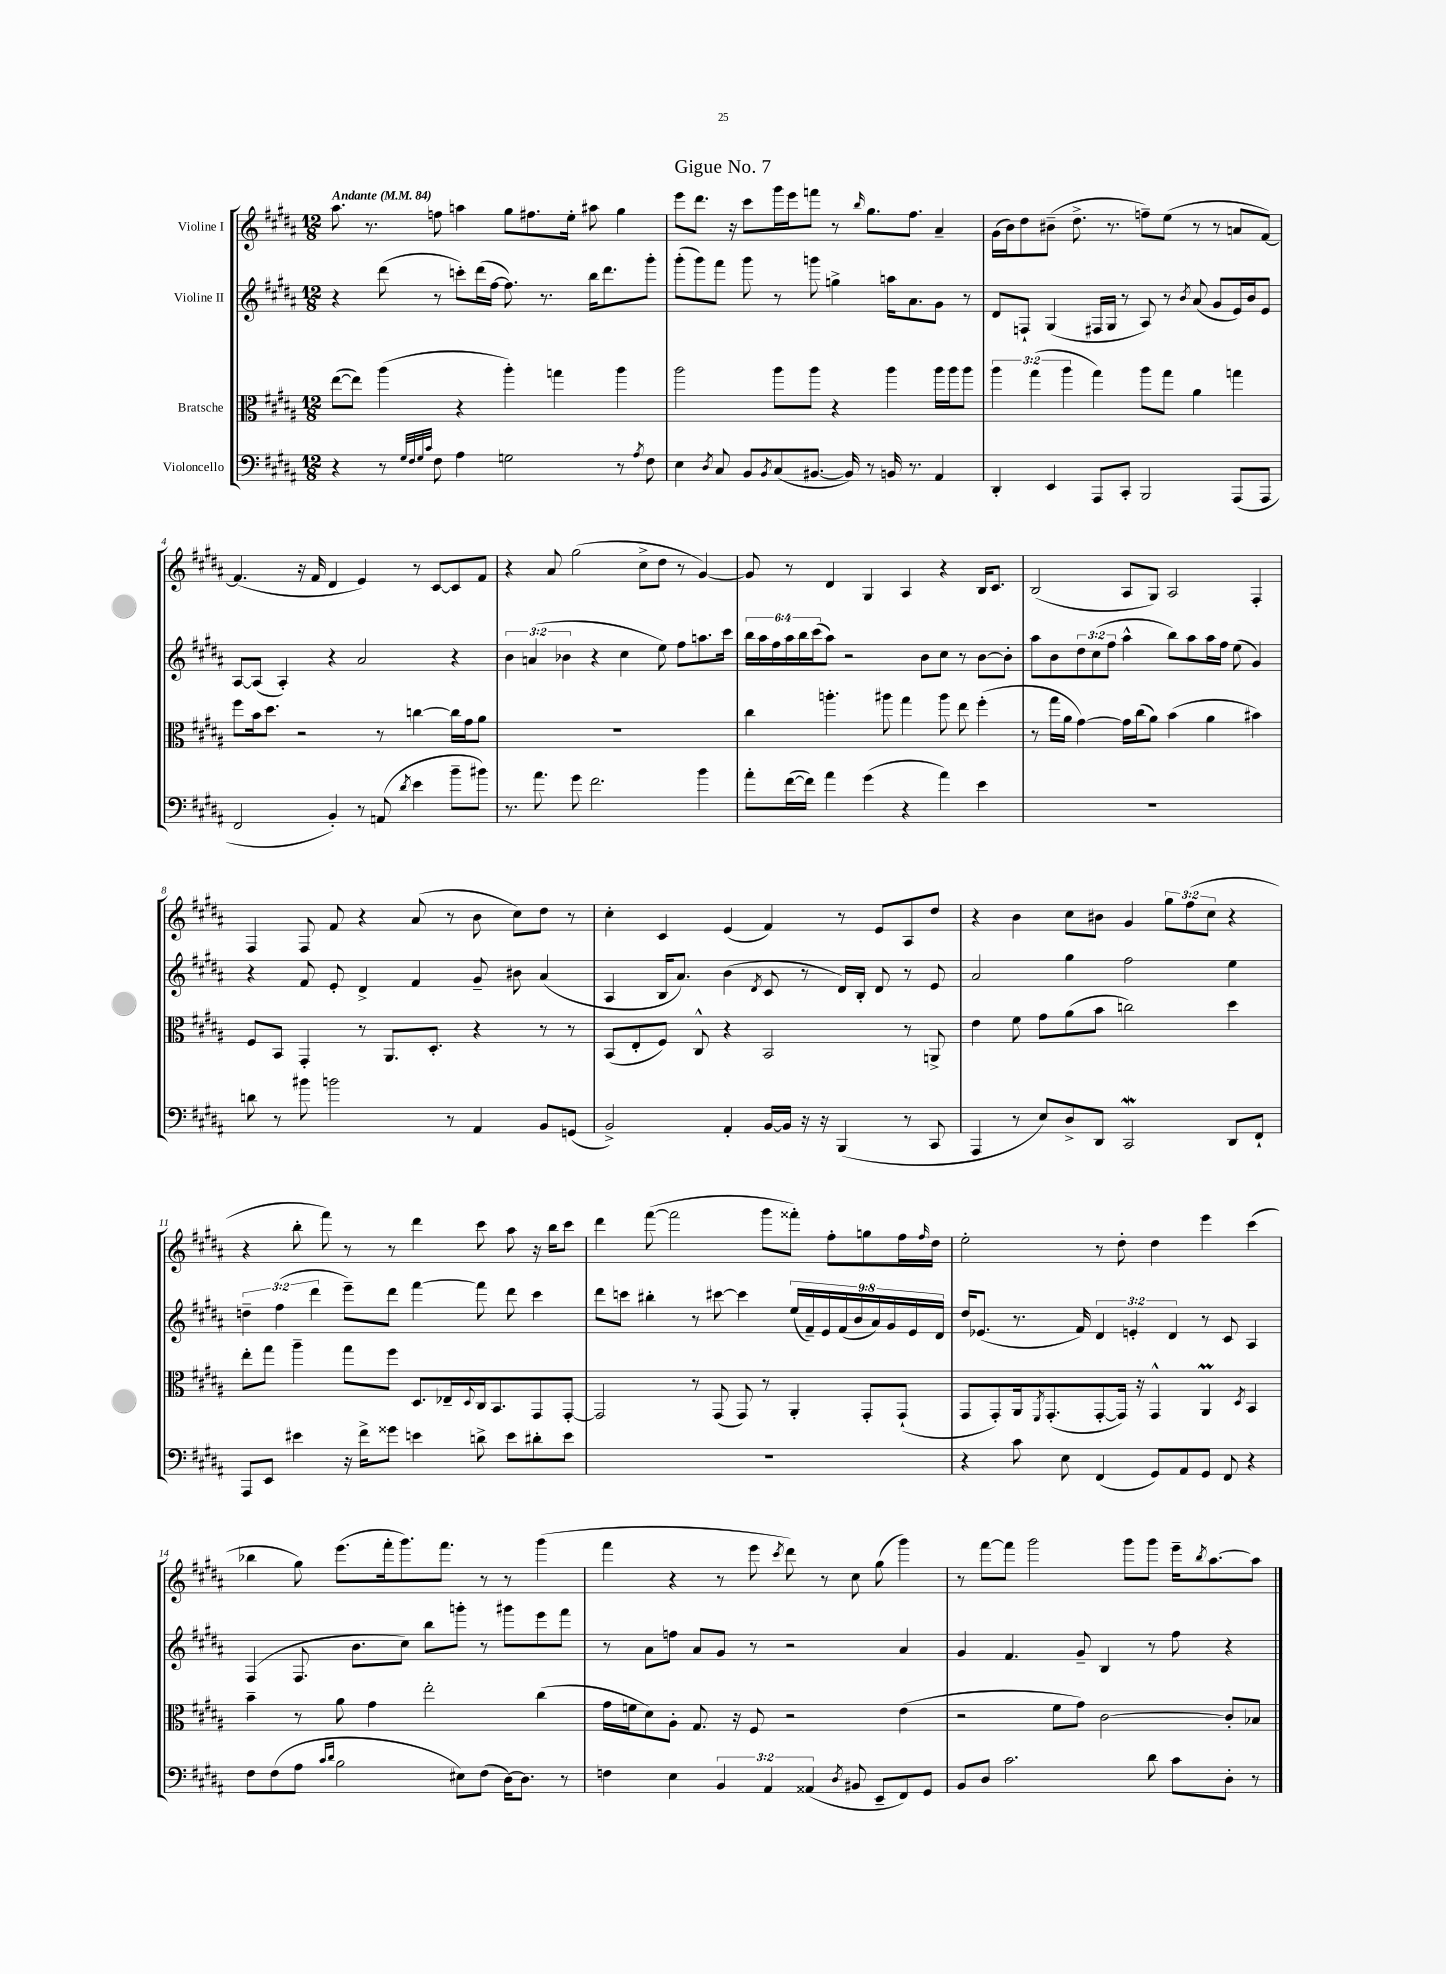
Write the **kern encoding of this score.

**kern	**kern	**kern	**kern
*staff4	*staff3	*staff2	*staff1
*clefF4	*clefC3	*clefG2	*clefG2
*k[f#c#g#d#a#]	*k[f#c#g#d#a#]	*k[f#c#g#d#a#]	*k[f#c#g#d#a#]
*M12/8	*M12/8	*M12/8	*M12/8
*MM84	*MM84	*MM84	*MM84
4r	([8ee\L	4r	8.aa#\
.	8ee\]J)	.	.
.	.	.	8.r
8r	(4aa#\	(8ddd#\	.
32qqG#/LLL	.	.	.
32qqF#/	.	.	.
32qqG#/	.	.	.
32qqc#/JJJ	.	.	.
8F#\	.	8r	8ff\
4A#\	4r	8ccc'\L)	4aa\
.	.	(16ddd#\L	.
.	.	[16ff#\JJ	.
2G\	4aa#'\)	8.ff#\])	8gg#\L
.	.	.	8.ff#\
.	.	8.r	.
.	4gg\	.	.
.	.	.	16ee'\Jk
.	.	16bb\LK	8aa#\
.	.	8.ddd#\	.
8r	4aa#\	.	4gg#\
8qA#/	.	.	.
8F#\	.	8ggg#'\J	.
=	=	=	=
4E\	2aa#\	(8ggg#'\L	8eee\L
.	.	8ggg#\)	8.ddd#\J
8qD#/	.	.	.
8C#/	.	8fff#\J	.
.	.	.	16r
8BB/L	.	8ggg#\	8ccc#\L
8qBB/	.	.	.
(8C#/	8aa#\L	8r	16ggg#\L
.	.	.	16eee\J
[8.BB#/J	8aa#\J	8ggg\	8fff\J
.	4r	4gg^\	8r
16BB#/])	.	.	.
.	.	.	16qqbb/
8r	.	.	8.gg#\L
16BB/	4aa#\	16aa\LK	.
8.r	.	8.a#\	8.ff#\J
4AA#/	16aa#\LL	8g#\J	4a#~/
.	16aa#\J	.	.
.	8aa#\J	8r	.
=	=	=	=
4DD#'/	6aa#\	8d#/L	(16g#\LL
.	.	.	16b\J)
.	.	8F`/J	8dd#\
.	(6gg#\	.	.
4EE/	.	(4G#/	(8b#~\J
.	6aa#\	.	.
.	.	.	8.dd#^\
8AAA#/L	4gg#\)	16F#/LL	.
.	.	16G#/JJ	8.r
8CC#'/J	.	8r	.
2BBB/	8aa#\L	8A#/)	8ff~\L)
.	8gg#\J	8r	(8ee\J
.	.	8qb/	.
.	4a#\	(8a#/	8r
.	.	8g#/L	8r
(8AAA#/L	4gg\	16e/L)	8a/L
.	.	16b/J	.
8AAA#/J	.	8e/J	[8f#/J)
=	=	=	=
2FF#/	8ff#\L	[8A#/L	(4.f#/]
.	16b\k	(8A#/]J	.
.	8.dd#\J	.	.
.	.	4A#'/)	.
.	2r	.	16r
.	.	.	16f#/
4BB'/)	.	4r	4d#/
8r	.	2a#/	4e/)
(8AA/	8r	.	.
8qd#/	.	.	.
4e\	[4cc\	.	8r
.	.	.	[8c#/L
8b~\L	16cc\]LL	4r	8c#/]
.	16g#\J	.	.
8b#\J)	8a#\J	.	8f#/J
=	=	=	=
8.r	1.r	6b\	4r
.	.	(6a/	.
8.a#\	.	.	.
.	.	.	8a#/
.	.	6b-\	.
8g#\	.	.	(2gg#\
2.f#\	.	4r	.
.	.	4cc#\	.
.	.	.	8cc#^\L
.	.	8ee\)	8dd#\J
.	.	8ff#\L	8r
4b\	.	8.aa\	[4g#/)
.	.	16ccc#\Jk	.
=	=	=	=
8a#'\L	4cc#\	24bb\LL	8g#/]
.	.	24aa#\	.
.	.	24ff#\	.
([16f#\L	.	24aa#\	8r
.	.	24bb\	.
16f#\]JJ)	.	.	.
.	.	(24ccc#\J	.
4a#\	4.aa'\	8aa#\J)	4d#/
.	.	2r	.
(4g#\	.	.	4G#/
.	8aa#\	.	.
4r	4gg#\	.	4A#/
.	.	8b\L	.
4a#\)	8aa#\	8cc#\J	4r
.	8ee\	8r	.
4e\	(4ff#'\	[8b\L	16B/LK
.	.	.	8.c#/J
.	.	8b'\]J	.
=	=	=	=
1.r	8r	8aa#\L	(2B/
.	16gg#\LL	8b\	.
.	16a#\JJ	.	.
.	[4g#\)	12dd#\	.
.	.	(12cc#\	.
.	.	12ff#\J	.
.	16g#\]LL	4aa#^^\	8A#/L
.	(16cc#\J	.	.
.	8a#\J)	.	8G#/J)
.	(4b\	8bb\L)	2A#/
.	.	8aa#\	.
.	4a#\	16aa#\L	.
.	.	16ff#\JJ	.
.	.	(8ee\	.
.	4b#\)	4g#/)	4F#'/
=	=	=	=
8d\	8F#/L	4r	4F#/
8r	8BB/J	.	.
8b#\	4GG#'/	8f#/	8F#/
2b\	.	8e'/	8f#/
.	8r	4d#^/	4r
.	8.AA#/L	.	.
.	.	4f#/	(8a#/
.	8.D#'/J	.	.
8r	.	.	8r
4AA#/	4r	8g#~/	8b\
.	.	8b#\	8cc#\L)
8BB/L	8r	(4a#/	8dd#\J
(8GG/J	8r	.	8r
=	=	=	=
2BB^/)	(8BB/L	4A#/	4cc#'\
.	8E'/	.	.
.	8F#/J)	16B/LK	4c#/
.	.	8.a#/J)	.
.	8C#^^/	.	.
4AA#'/	4r	(4b\	(4e/
.	.	8qd#/	.
[16BB/LL	2BB/	8c#/	4f#/)
16BB/]JJ	.	.	.
16r	.	8r	.
16r	.	.	.
(4BBB/	.	16d#/LL)	8r
.	.	16B'/JJ	.
.	.	8d#/	8e/L
8r	8r	8r	8A#/
8CC#/	8AA^/	8e/	8dd#/J
=	=	=	=
4AAA#/	4e\	2a#/	4r
8r	8f#\	.	4b\
8E/L)	8g#\L	.	.
8D#^/	(8a#\	4gg#\	8cc#\L
8DD#/J	8b\J	.	8b#\J
2CC#/	2cc\)	2ff#\	4g#/
.	.	.	12gg#\L
.	.	.	(12ff#\
.	.	.	12cc#\J
8DD#/L	4dd#\	4ee\	4r
8FF#`/J	.	.	.
=	=	=	=
8AAA#/L	8ee'\L	6dd~\	4r
8EE/J	8gg#\J	.	.
.	.	(6ff#\	.
4e#\	4aa#~\	.	8bb'\
.	.	6ddd#\	.
.	.	.	8fff#\)
16r	8gg#\L	8eee~\L)	8r
16f#^\LK	.	.	.
8g##\J	8ff#\J	8ddd#\J	8r
4e\	8.D#/L	[4fff#\	4ddd#\
.	16E-~/L	.	.
.	8qqD#/	.	.
8d^\	16C#/J	8fff#\]	8ccc#\
.	8.BB/	.	.
8e\L	.	8ddd#\	8aa#\
8d#'\	8GG#/	4ccc#\	16r
.	.	.	16bb\LK
8e\J	[8GG#'/J	.	8ccc#\J
=	=	=	=
1.r	2GG#/]	8ddd#\L	4ddd#\
.	.	8ccc\J	.
.	.	4bb#'\	([8fff#\
.	.	.	2fff#\]
.	8r	8r	.
.	(8GG#/	[8ccc#\	.
.	8GG#/)	4ccc#\]	.
.	8r	.	8ggg#\L
.	4AA#'/	(18ee/LL	8fff##'\J)
.	.	18f#~/)	.
.	.	18e/	.
.	.	.	8ff#'\L
.	.	(18f#/	.
.	.	18b/	.
.	8GG#'/L	.	8gg\
.	.	18a#/)	.
.	.	18g#/	.
.	(8GG#`/J	.	16ff#\L
.	.	18e/	.
.	.	.	16qqff#/
.	.	.	16dd#\JJ
.	.	18d#/JJ	.
=	=	=	=
4r	8GG#/L	16dd#/LK	2ee'\
.	.	(8.e-/J	.
.	8GG#'/)	.	.
8c#\	16AA#/k	8.r	.
.	8qFF#/	.	.
.	(8.GG#'/	.	.
8E\	.	.	.
.	.	16f#/)	.
(4FF#/	[8GG#'/	6d#/	8r
.	16GG#/]Jk)	.	8dd#'\
.	.	6e'/	.
.	16r	.	.
8GG#/L)	4GG#^^/	.	4dd#\
.	.	6d#/	.
8AA#/	.	.	.
8GG#/J	4AA#/	8r	4eee\
8FF#/	.	8c#/	.
.	8qD#/	.	.
4r	4BB/	4A#/	(4ccc#\
=	=	=	=
8F#\L	4b~\	(4F#/	4bb-\
(8F#\	.	.	.
8A#\J	8r	8.F#/	8gg#\)
16qqc#/LL	.	.	.
16qqd#/JJ	.	.	.
2B\	8a#\	.	(8.eee\L
.	.	8.b\L	.
.	4g#\	.	.
.	.	.	16fff#'\k
.	.	8cc#\J)	8.ggg#\)
.	2ee'\	8bb\L	.
.	.	.	8.fff#\J
8E#\L)	.	8ggg'\J	.
(8F#\J	.	8r	8r
[16D#\LK)	.	8ggg#\L	8r
8.D#\]J	.	.	.
.	(4cc#\	8eee\	(4ggg#\
8r	.	8fff#\J	.
=	=	=	=
4F\	16g#\LL	8r	4fff#\
.	16f\J	.	.
.	8d#\)	8a#\L	.
4E\	8A#'\J	8ff\J	4r
.	8.G#/	8a#/L	.
6BB/	.	8g#/J	8r
.	16r	.	.
.	8F#/	8r	8eee\
6AA#/	.	.	.
.	.	.	8qccc#/
.	2r	2r	8ddd#\)
(6AA##/	.	.	.
.	.	.	8r
8qD#/	.	.	.
8BB#/	.	.	8cc#\
8EE~/L	.	.	(8gg#\
8FF#/)	(4e\	4a#/	4ggg#\)
8GG#/J	.	.	.
=	=	=	=
8BB/L	2r	4g#/	8r
8D#/J	.	.	[8fff#\L
2.c#\	.	4.f#/	8fff#\]J
.	.	.	2ggg#\
.	8f#\L	.	.
.	8g#\J)	8g#~/	.
.	[2c#\	4B/	.
.	.	.	8ggg#\L
8d#\	.	8r	8ggg#\J
8c#\L	.	8ff#\	16eee~\LK
.	.	.	8qbb/
.	.	.	[8.aa#\
8D#'\J	8c#'/]L	4r	.
8r	8B-/J	.	8aa#\]J
==	==	==	==
*-	*-	*-	*-
